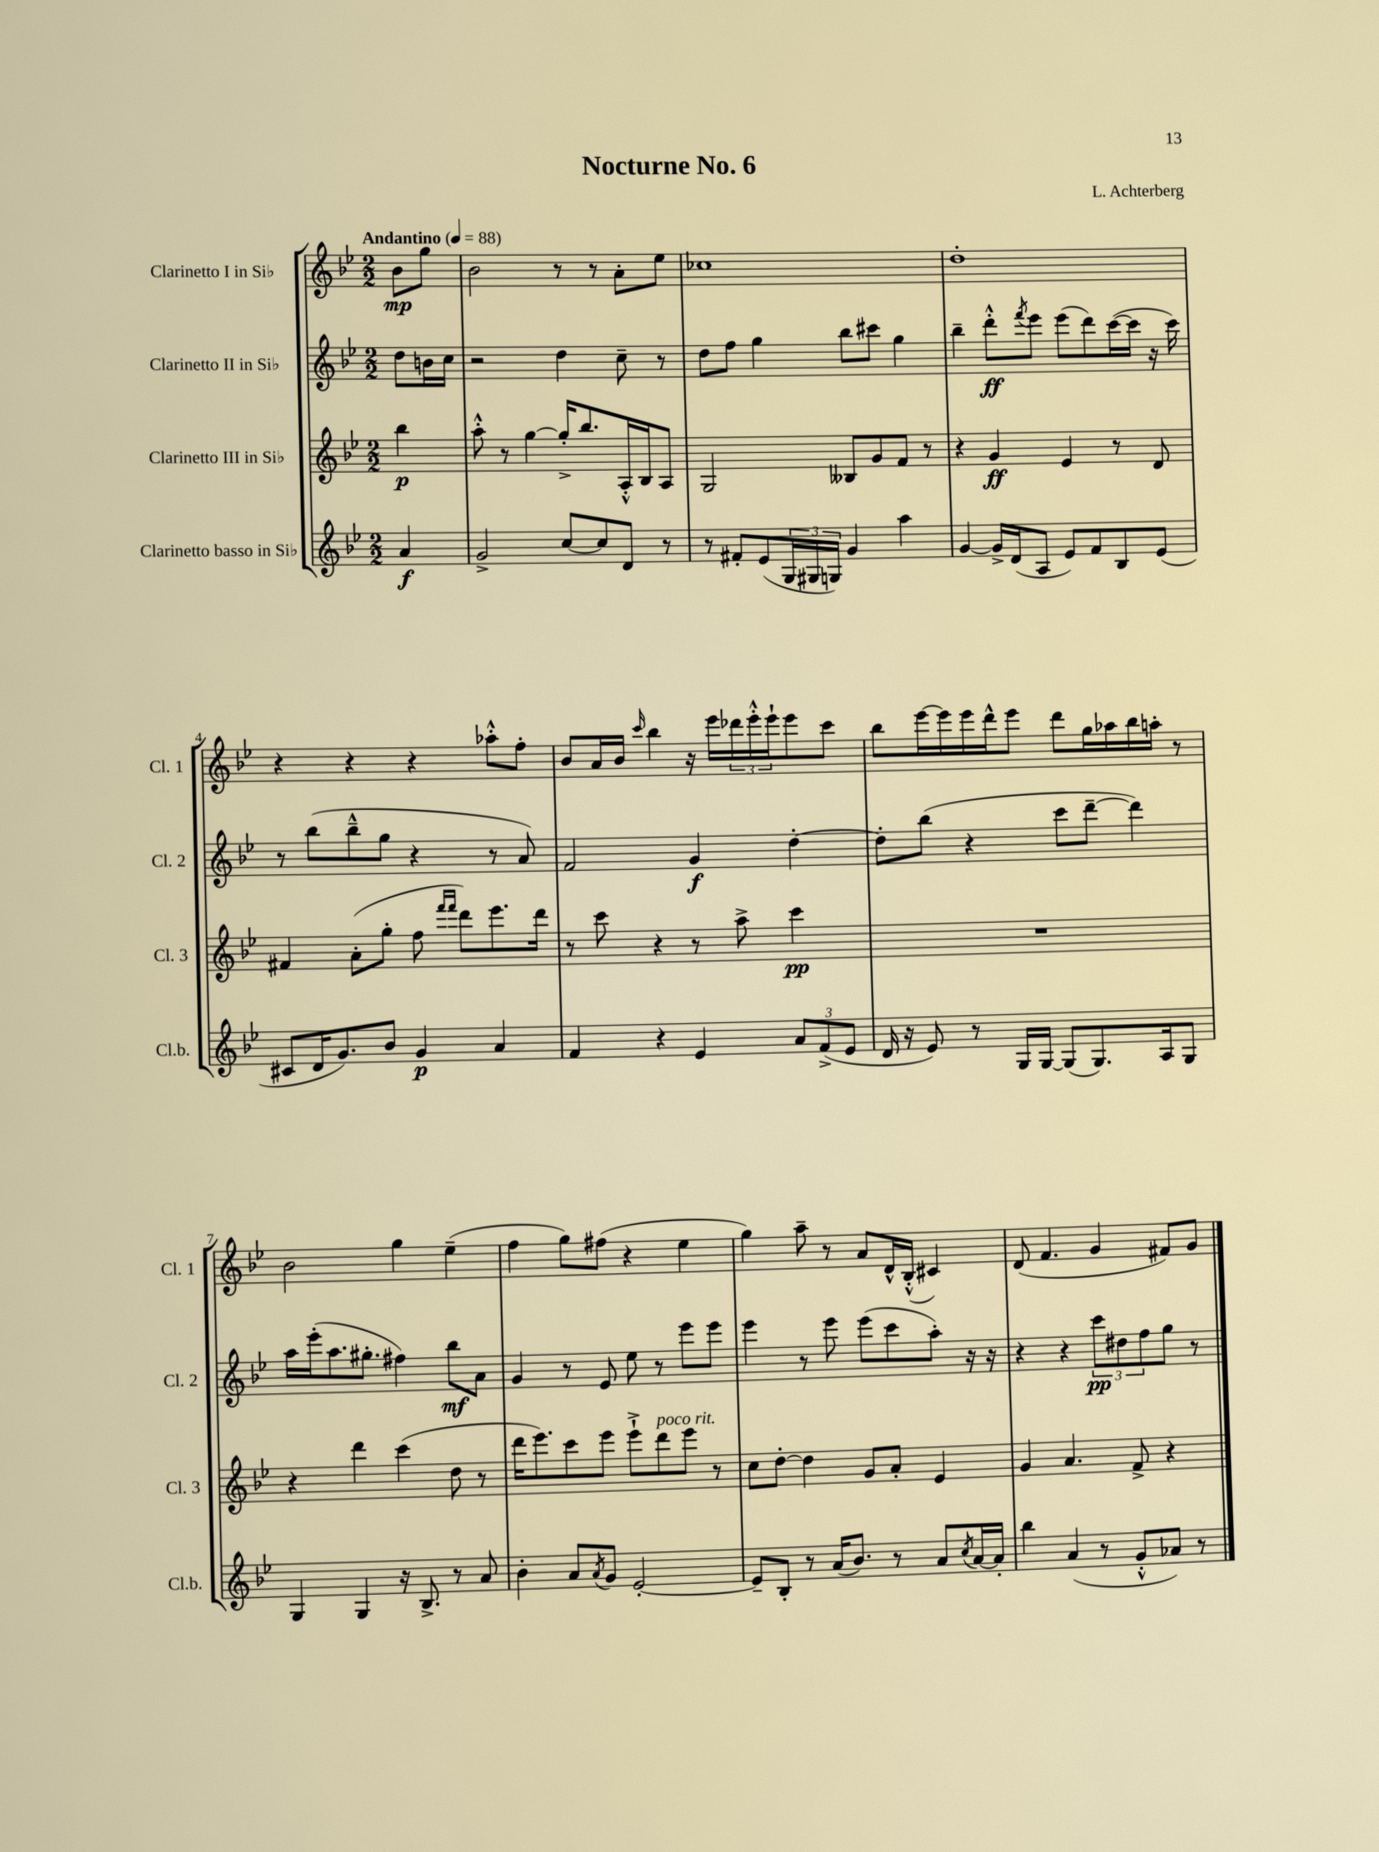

**kern	**kern	**kern	**kern
*staff4	*staff3	*staff2	*staff1
*clefG2	*clefG2	*clefG2	*clefG2
*k[b-e-]	*k[b-e-]	*k[b-e-]	*k[b-e-]
*M2/2	*M2/2	*M2/2	*M2/2
*MM88	*MM88	*MM88	*MM88
4a	4bb-	8dd	8b-
.	.	16b	8gg
.	.	16cc	.
=	=	=	=
2g^	8aa'^^	2r	2b-
.	8r	.	.
.	[4gg	.	.
[8cc	16gg'^]	4dd	8r
.	8.bb-	.	.
8cc]	.	.	8r
8d	16A'^^	8cc~	8a'
.	16B-	.	.
8r	8A	8r	8ee-
=	=	=	=
8r	2G	8dd	1cc-
8f#'	.	8ff	.
(8e-	.	4gg	.
24G	.	.	.
24G#	.	.	.
24G)	.	.	.
4g	8B--	8bb-	.
.	8g	8ccc#	.
4aa	8f	4gg	.
.	8r	.	.
=	=	=	=
[4g	4r	4bb-~	1dd'
16g^]	4g	8ddd'^^	.
(16d	.	.	.
.	.	8qfff	.
8A	.	8eee-	.
8e-)	4e-	(8eee-	.
8f	.	8ddd)	.
8B-	8r	([16ccc	.
.	.	16ccc]	.
(8e-	8d	16r	.
.	.	16ccc)	.
=	=	=	=
8c#	4f#	8r	4r
16d	.	(8bb-	.
8.g)	.	.	.
.	(8a'	8bb-~^^	4r
8b-	8gg'	8gg	.
4g	8ff	4r	4r
.	16qqfff	.	.
.	16qqfff	.	.
.	8ddd)	.	.
4a	8.eee-	8r	8aa-'^^
.	.	8a)	8ff'
.	16ddd	.	.
=	=	=	=
4f	8r	2f	8b-
.	8ccc	.	16a
.	.	.	16b-
.	.	.	16qqccc
4r	4r	.	4bb-
4e-	8r	4g	16r
.	.	.	16eee-
.	8aa^	.	24ddd-
.	.	.	24eee-'^^
.	.	.	24eee-`
12a	4ccc	[4dd'	8eee-
(12f^	.	.	.
.	.	.	8ccc
12e-	.	.	.
=	=	=	=
16d	1r	8dd']	8bb-
16r	.	.	.
8e-)	.	(8bb-	[16eee-
.	.	.	16eee-]
8r	.	4r	16eee-
.	.	.	16ddd^^
16G	.	.	8eee-
[16G	.	.	.
(8G]	.	8ccc	8ddd
8.G)	.	[8ddd~	16gg
.	.	.	16aa-
.	.	4ddd])	16bb-
16A	.	.	16aa'
8G	.	.	8r
=	=	=	=
4G	4r	16aa	2b-
.	.	(16eee-'	.
.	.	8.aa	.
4G	4ddd	.	.
.	.	8.gg#'	.
16r	(4ccc	4ff#)	4gg
8.B-^	.	.	.
8r	8dd	8bb-	(4ee-~
8a	8r	8a	.
=	=	=	=
4b-'	16ddd	4g	4ff
.	8.eee-)	.	.
8a	8ccc	8r	8gg)
8qa	.	.	.
8g	8eee-	8e-	(8ff#
[2e-'	8eee-`^	8ee-	4r
.	8ddd	8r	.
.	8eee-	8eee-	4ee-
.	8r	8eee-	.
=	=	=	=
8e-~]	8cc	4eee-	4gg)
8B-'	[8dd'	.	.
8r	4dd]	8r	8aa~
(16a	.	8eee-	8r
8.b-)	.	.	.
.	8g	(8eee-	8a
8r	8a'	8ccc	16d^^
.	.	.	(16B-'^^
8a	4e-	8aa')	4c#)
8qcc	.	.	.
[16a	.	16r	.
16a']	.	16r	.
=	=	=	=
4bb-	4g	4r	(8d
.	.	.	4.f
(4a	4.a	4r	.
8r	.	12ccc	4g
.	.	12dd#	.
8g'^^	8f^	.	.
.	.	12ff	.
8a-)	4r	8gg	8f#)
8r	.	8r	8g
==	==	==	==
*-	*-	*-	*-
